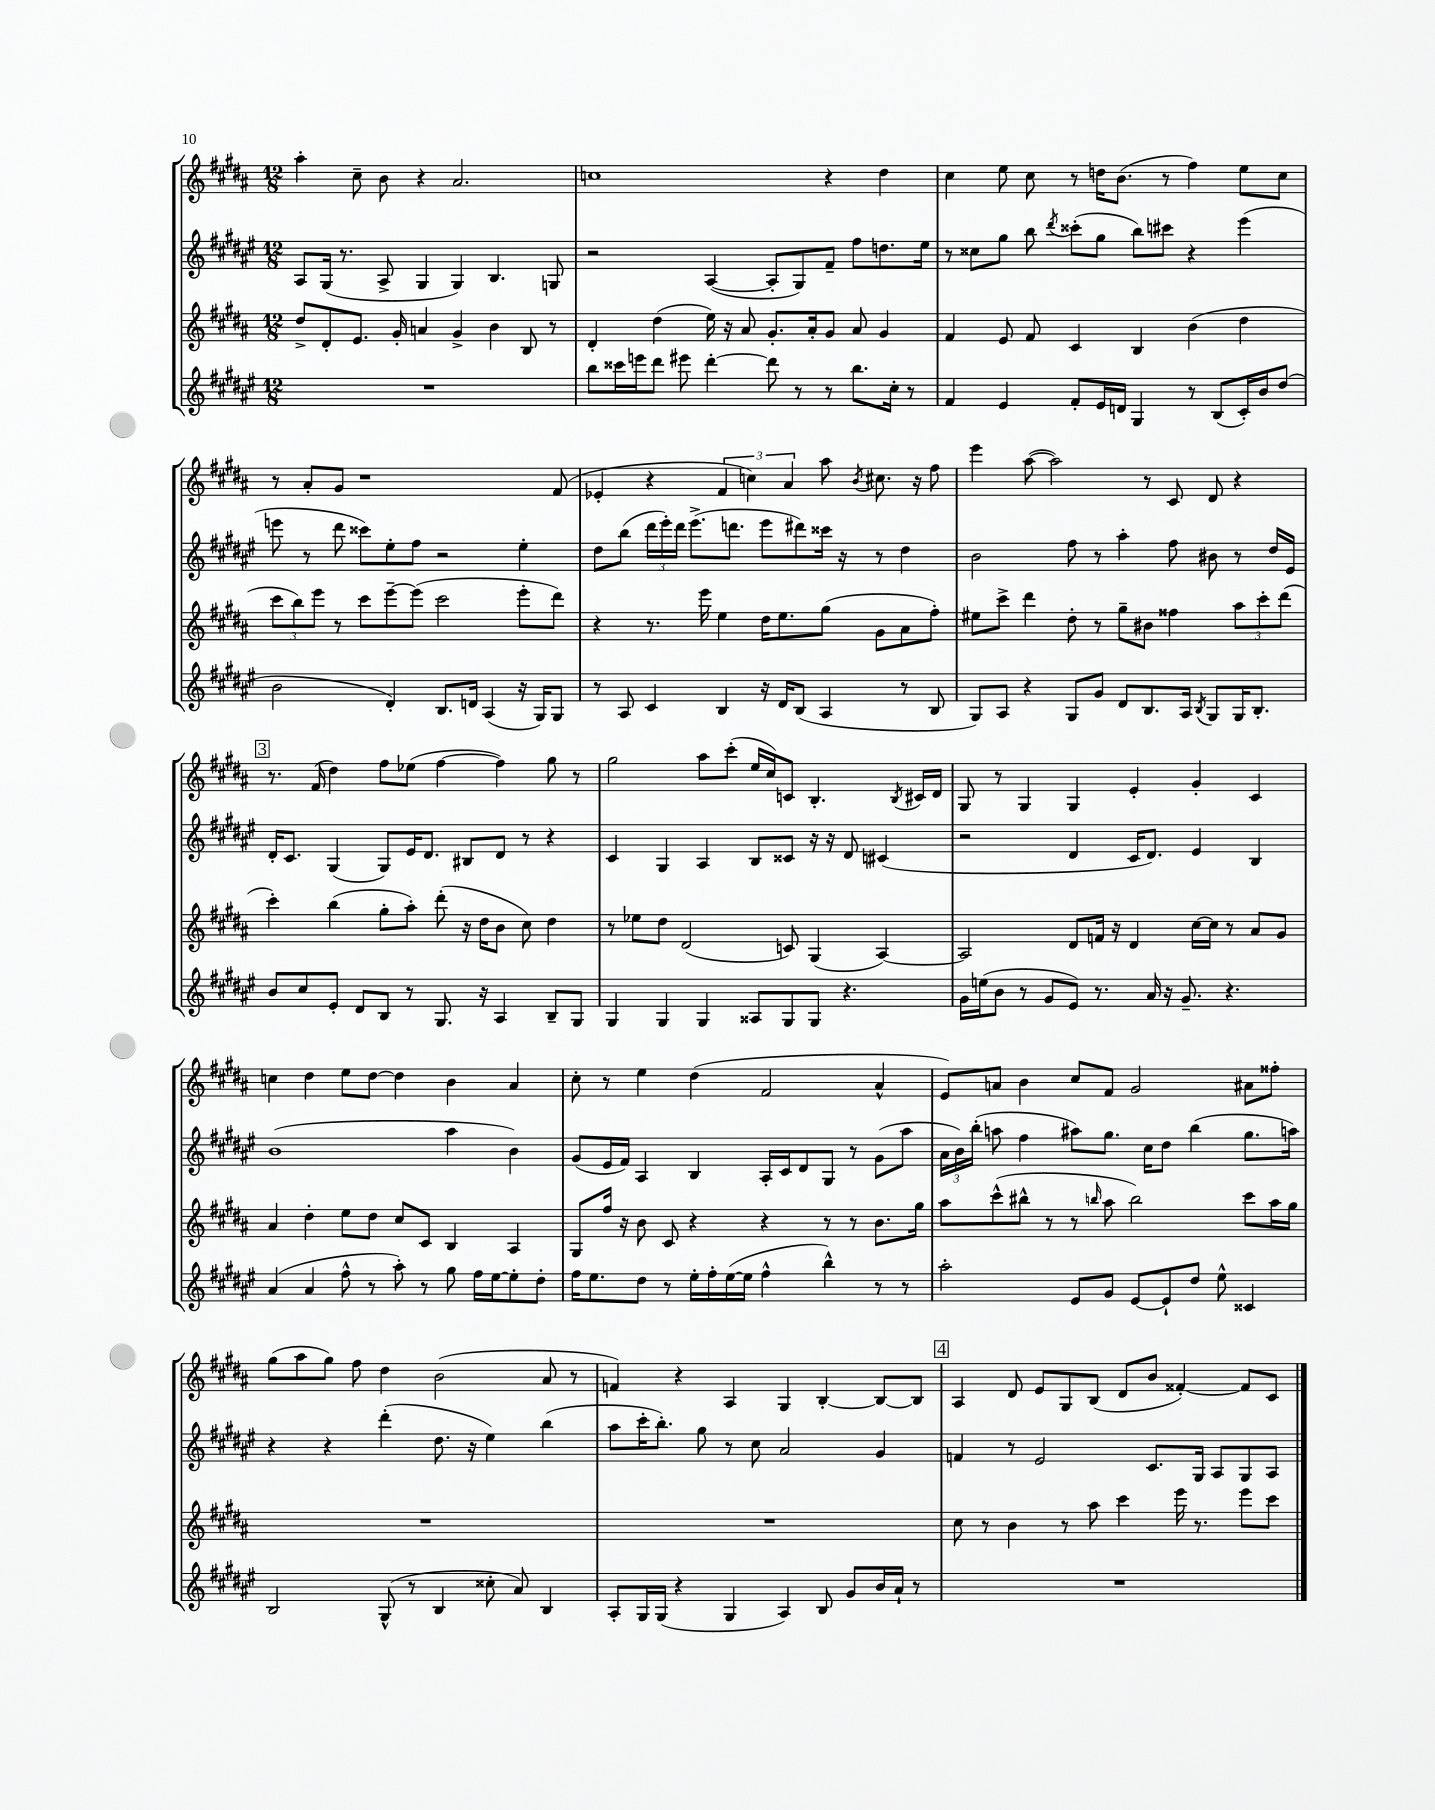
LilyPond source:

<<
\new StaffGroup <<
\new Staff = "s0" {
    \clef treble \key b \major \numericTimeSignature \time 12/8
    \autoBeamOff ais''4-. cis''8-- b'8 r4 ais'2. |
    c''1 r4 dis''4 |
    cis''4 e''8 cis''8 r8 d''16[ b'8.]( r8 fis''4) e''8[ cis''8] |
    r8 ais'8[-. gis'8] r1 fis'8( |
    ees'4-. r4 \tuplet 3/2 { fis'4 c''4) ais'4 } ais''8 \acciaccatura { b'8 } cis''8. r16 fis''8 |
    e'''4 ais''8~( ais''2) r8 cis'8 dis'8 r4 |
    \mark \markup { \box "3" } r8. fis'16( dis''4) fis''8[ ees''8]( fis''4~ fis''4) gis''8 r8 |
    gis''2 ais''8[ cis'''8]-.( e''16[ cis''16) c'8] b4.-. \acciaccatura { b8 } cis'16[ dis'16] |
    gis8 r8 gis4 gis4 e'4-. gis'4-. cis'4 |
    c''4 dis''4 e''8[ dis''8]~ dis''4 b'4 ais'4 |
    cis''8-. r8 e''4 dis''4( fis'2 ais'4-^ |
    e'8[) a'8] b'4 cis''8[ fis'8] gis'2 ais'8[ fisis''8]-. |
    gis''8[( ais''8 gis''8]) fis''8 dis''4 b'2( ais'8 r8 |
    f'4) r4 ais4 gis4 b4~-. b8[~ b8] |
    \mark \markup { \box "4" } ais4 dis'8 e'8[ gis8 b8]( dis'8[ b'8] fisis'4~-.) fisis'8[ cis'8] \bar "|." |
}
\new Staff = "s1" {
    \clef treble \key fis \major \numericTimeSignature \time 12/8
    \autoBeamOff ais8[ gis16]( r8. ais8-> gis4 gis4) b4. g8 |
    r2 ais4~( ais8[-. gis8) fis'8]-- fis''8[ d''8. eis''16] |
    r8 cisis''8[ gis''8] b''8 \acciaccatura { dis'''8 } cisis'''8[-.( gis''8] b''8[) cis'''8] r4 eis'''4( |
    e'''8 r8 dis'''8 cisis'''8[) eis''8-. fis''8] r2 eis''4-. |
    dis''8[ b''8]( \tuplet 3/2 { dis'''16[ eis'''16-.) dis'''16] } eis'''8.[->( d'''8.] eis'''8[ dis'''8) cisis'''16] r16 r8 dis''4 |
    b'2 fis''8 r8 ais''4-. fis''8 bis'8 r8 dis''16[ eis'16] |
    \mark \markup { \box "3" } dis'16[-. cis'8.] gis4( gis8[) eis'16 dis'8.] bis8[ dis'8] r8 r4 |
    cis'4 gis4 ais4 b8[ cisis'8] r16 r16 dis'8 cis'4( |
    r2 dis'4 cis'16[ dis'8.]) eis'4 b4 |
    b'1( ais''4 b'4) |
    gis'8[( eis'16 fis'16]) ais4 b4 ais16[-. cis'16 dis'8 gis8] r8 gis'8[( ais''8] |
    \tuplet 3/2 { ais'16[ b'16) b''16]-.( } a''8 fis''4 ais''8[) gis''8.] cis''16[ dis''8] b''4( gis''8.[ a''16]) |
    r4 r4 dis'''4-.( dis''8. r16 eis''4) b''4( |
    ais''8[ cis'''16-. b''8.]-.) gis''8 r8 cis''8 ais'2 gis'4 |
    \mark \markup { \box "4" } f'4 r8 eis'2 cis'8.[ gis16] ais8[ gis8 ais8] \bar "|." |
}
\new Staff = "s2" {
    \clef treble \key b \major \numericTimeSignature \time 12/8
    \autoBeamOff dis''8[-> dis'8-. e'8.] gis'16-. a'4 gis'4-> b'4 b8 r8 |
    dis'4-. dis''4( e''16) r16 ais'8 gis'8.[-. ais'16-. gis'8] ais'8 gis'4 |
    fis'4 e'8 fis'8 cis'4 b4 b'4( dis''4 |
    \tuplet 3/2 { cis'''8[ b''8) e'''8] } r8 cis'''8[ e'''8~-- e'''8]( cis'''2 e'''8[-. dis'''8]) |
    r4 r8. e'''16 e''4 dis''16[ e''8. gis''8]( gis'8[ ais'8 fis''8]-.) |
    eis''8[ cis'''8]-> dis'''4 dis''8-. r8 gis''8[-- bis'8] fisis''4 \tuplet 3/2 { ais''8[ cis'''8-. dis'''8]( } |
    \mark \markup { \box "3" } cis'''4-.) b''4( gis''8[-. ais''8]-.) dis'''8-.( r16 dis''16[ b'8] cis''8) dis''4 |
    r8 ees''8[ dis''8] dis'2( c'8) gis4( ais4~) |
    ais2 dis'8[ f'16] r16 dis'4 cis''16[~ cis''16] r8 ais'8[ gis'8] |
    ais'4 dis''4-. e''8[ dis''8] cis''8[ cis'8] b4 ais4 |
    gis8[ fis''16] r16 b'8 cis'8 r4 r4 r8 r8 b'8.[ gis''16] |
    ais''8[ cis'''8-^( bis''8]-^ r8 r8 \grace { b''16 } ais''8 b''2) cis'''8[ ais''16 gis''16] |
    R1. |
    R1. |
    \mark \markup { \box "4" } cis''8 r8 b'4 r8 ais''8 cis'''4 e'''16 r8. e'''8[ cis'''8] \bar "|." |
}
\new Staff = "s3" {
    \clef treble \key fis \major \numericTimeSignature \time 12/8
    \autoBeamOff R1. |
    b''8[ cisis'''16 e'''16 dis'''8] eis'''8 dis'''4~-. dis'''8 r8 r8 b''8.[ cis''16]-. r8 |
    fis'4 eis'4 fis'8[-. eis'16 d'16] gis4 r8 b8[( cis'16-.) b'16 dis''8]( |
    b'2 dis'4-.) b8.[ d'16] ais4( r16 gis16[) gis8] |
    r8 ais8 cis'4 b4 r16 dis'16[ b8]( ais4 r8 b8 |
    gis8[) ais8] r4 gis8[ gis'8] dis'8[ b8. ais16] \acciaccatura { b8 } gis8[ gis16 b8.]-. |
    \mark \markup { \box "3" } b'8[ cis''8 eis'8]-. dis'8[ b8] r8 gis8. r16 ais4 b8[-- gis8] |
    gis4 gis4 gis4 aisis8[ gis8 gis8] r4. |
    gis'16[ e''16( b'8] r8 gis'8[ eis'8]) r8. ais'16 r16 gis'8.-- r4. |
    ais'4( ais'4 fis''8-^ r8 ais''8-.) r8 gis''8 fis''16[ eis''16~ eis''8-. dis''8]-. |
    fis''16[ eis''8. dis''8] r8 eis''16[-. fis''16-. eis''16~( eis''16] fis''4-^ b''4-^) r8 r8 |
    ais''2-. eis'8[ gis'8] eis'8[~ eis'8-! dis''8] eis''8-^ cisis'4 |
    b2 gis8-^( r8 b4 cisis''8-. ais'8) b4 |
    ais8[-. gis16 gis16]( r4 gis4 ais4) b8 gis'8[ b'16 ais'16]-! r8 |
    \mark \markup { \box "4" } R1. \bar "|." |
}
>>
>>
\layout { \context { \Score \remove "Bar_number_engraver" } }
